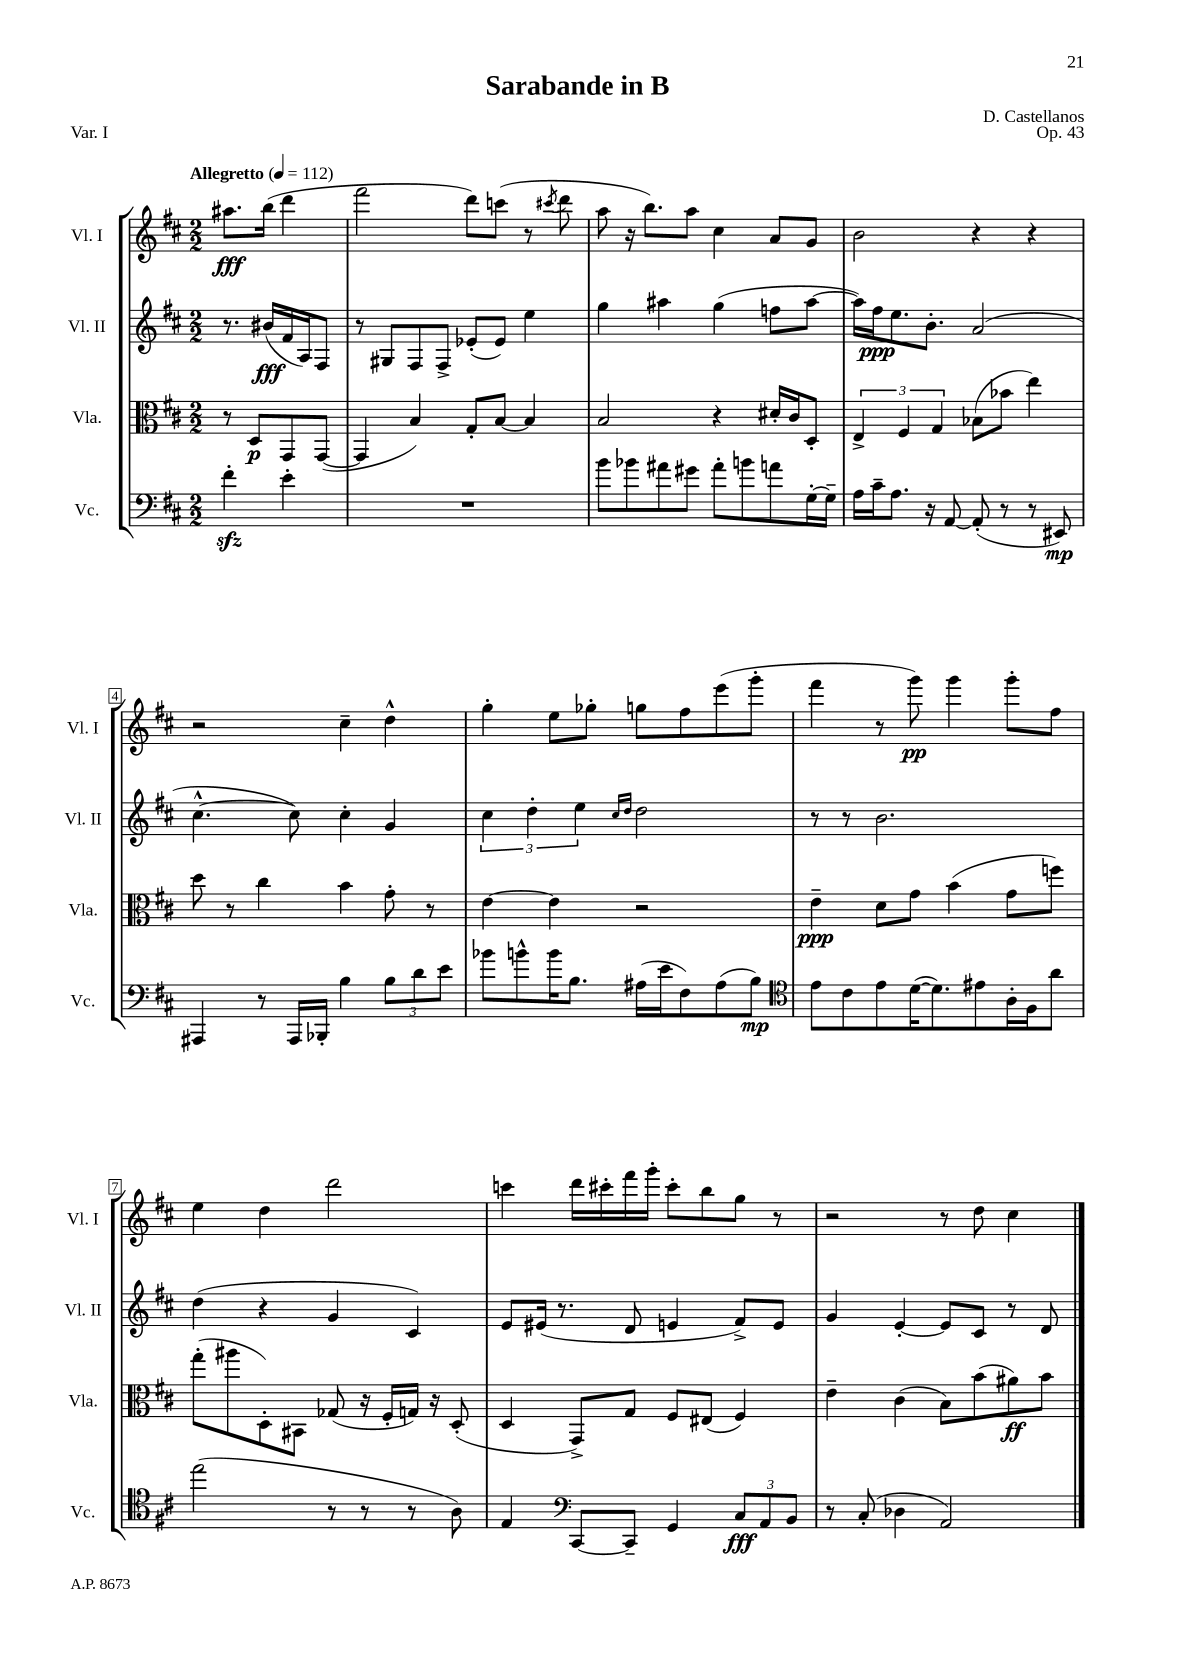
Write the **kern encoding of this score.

**kern	**dynam	**kern	**dynam	**kern	**dynam	**kern	**dynam
*part4	*part4	*part3	*part3	*part2	*part2	*part1	*part1
*staff4	*staff4	*staff3	*staff3	*staff2	*staff2	*staff1	*staff1
*I"Vc.	*	*I"Vla.	*	*I"Vl. II	*	*I"Vl. I	*
*I'Vc.	*	*I'Vla.	*	*I'Vl. II	*	*I'Vl. I	*
*clefF4	*	*clefC3	*	*clefG2	*	*clefG2	*
*k[f#c#]	*	*k[f#c#]	*	*k[f#c#]	*	*k[f#c#]	*
*M2/2	*	*M2/2	*	*M2/2	*	*M2/2	*
*MM112	*	*MM112	*	*MM112	*	*MM112	*
=	=	=	=	=	=	=	=
!	!	!	!	!	!	!LO:TX:a:B:t=Allegretto	!
4f#zz'\	.	8r	.	8.r	.	8.aa#X\L	fff
.	.	8D/L	p	.	.	.	.
.	.	.	.	(16b#X/LL	fff	(16bb\Jk	.
4e'\	.	8GG/	.	16f#/	.	4ddd\	.
.	.	.	.	16A/J)	.	.	.
.	.	([8GG/J	.	8F#/J	.	.	.
=1	=1	=1	=1	=1	=1	=1	=1
1r	.	4GG/]	.	8r	.	2fff#\	.
.	.	.	.	8G#X/L	.	.	.
.	.	4B/)	.	8F#/	.	.	.
.	.	.	.	8F#^/J	.	.	.
.	.	8G'/L	.	(8e-X'/L	.	8ddd\L)	.
.	.	[8B/J	.	8e-/J)	.	(8cccn\J	.
.	.	4B/]	.	4ee\	.	8r	.
.	.	.	.	.	.	8qccc#X/	.
.	.	.	.	.	.	8ddd\	.
=2	=2	=2	=2	=2	=2	=2	=2
8b\L	.	2B/	.	4gg\	.	8aa\	.
8b-X\	.	.	.	.	.	16r	.
.	.	.	.	.	.	8.bb\L)	.
8a#X\	.	.	.	4aa#X\	.	.	.
8g#X\J	.	.	.	.	.	8aa\J	.
8a#'\L	.	4r	.	(4gg\	.	4cc#\	.
8bn\	.	.	.	.	.	.	.
8an\	.	16d#X'/LL	.	8ffn\L	.	8a/L	.
.	.	16c#/J	.	.	.	.	.
[16G'\L	.	8D'/J	.	[8aa#\J	.	8g/J	.
16G~\JJ]	.	.	.	.	.	.	.
=3	=3	=3	=3	=3	=3	=3	=3
16A\LL	.	6E^/	.	16aa#\LL])	.	2b\	.
16c#~\J	.	.	.	16ff#\J	ppp	.	.
8.A\J	.	.	.	8.ee\	.	.	.
.	.	6F#/	.	.	.	.	.
16r	.	.	.	8.b'\J	.	.	.
.	.	6G/	.	.	.	.	.
[8AA/	.	.	.	.	.	.	.
(8AA'/]	.	(8B-X\L	.	(2a/	.	4r	.
8r	.	8b-X\J	.	.	.	.	.
8r	.	4ee\)	.	.	.	4r	.
8EE#X/)	mp	.	.	.	.	.	.
!!LO:LB:g=z
=4	=4	=4	=4	=4	=4	=4	=4
4AAA#X/	.	8dd\	.	[4.cc#^^\	.	2r	.
.	.	8r	.	.	.	.	.
8r	.	4cc#\	.	.	.	.	.
16AAA#/LL	.	.	.	8cc#\])	.	.	.
16BBB-X'/JJ	.	.	.	.	.	.	.
4B\	.	4b\	.	4cc#'\	.	4cc#~\	.
12B\L	.	8g'\	.	4g/	.	4dd^^\	.
12d\	.	.	.	.	.	.	.
.	.	8r	.	.	.	.	.
12e\J	.	.	.	.	.	.	.
=5	=5	=5	=5	=5	=5	=5	=5
8b-X\L	.	[4e\	.	6cc#\	.	4gg'\	.
8bn^^\	.	.	.	.	.	.	.
.	.	.	.	6dd'\	.	.	.
16b\K	.	4e\]	.	.	.	8ee\L	.
8.B\J	.	.	.	.	.	.	.
.	.	.	.	6ee\	.	.	.
.	.	.	.	.	.	8gg-X'\J	.
.	.	.	.	16qqcc#/LL	.	.	.
.	.	.	.	16qqdd/JJ	.	.	.
(16A#X\LL	.	2r	.	2dd\	.	8ggn\L	.
16e\J	.	.	.	.	.	.	.
8F#\)	.	.	.	.	.	8ff#\	.
(8A#\	.	.	.	.	.	(8eee\	.
8B\J)	mp	.	.	.	.	8ggg'\J	.
=6	=6	=6	=6	=6	=6	=6	=6
*clefC4	*	*	*	*	*	*	*
8e\L	.	4e~\	ppp	8r	.	4fff#\	.
8c#\	.	.	.	8r	.	.	.
8e\	.	8d\L	.	2.b\	.	8r	.
([16d\K	.	8g\J	.	.	.	8ggg\)	pp
8.d\])	.	.	.	.	.	.	.
.	.	(4b\	.	.	.	4ggg\	.
8e#X\	.	.	.	.	.	.	.
16A'\L	.	8g\L	.	.	.	8ggg'\L	.
16F#\J	.	.	.	.	.	.	.
8a\J	.	8ffn\J)	.	.	.	8ff#\J	.
!!LO:LB:g=z
=7	=7	=7	=7	=7	=7	=7	=7
(2ee\	.	(8gg'\L	.	(4dd\	.	4ee\	.
.	.	8aa#X\	.	.	.	.	.
.	.	8D'\)	.	4r	.	4dd\	.
.	.	8BB#X\J	.	.	.	.	.
8r	.	(8G-X/	.	4g/	.	2ddd\	.
8r	.	16r	.	.	.	.	.
.	.	16F#'/LL	.	.	.	.	.
8r	.	16Gn/JJ)	.	4c#/)	.	.	.
.	.	16r	.	.	.	.	.
8A\)	.	(8D'/	.	.	.	.	.
=8	=8	=8	=8	=8	=8	=8	=8
4E/	.	4D/	.	8e/L	.	4cccn\	.
.	.	.	.	(16e#X/Jk	.	.	.
.	.	.	.	8.r	.	.	.
*clefF4	*	*	*	*	*	*	*
[8CC#/L	.	8GG^/L)	.	.	.	16ddd\LL	.
.	.	.	.	.	.	16ccc#X'\	.
8CC#~/J]	.	8G/J	.	8d/	.	16fff#\	.
.	.	.	.	.	.	16ggg'\JJ	.
4GG/	.	8F#/L	.	4en/	.	8ccc#'\L	.
.	.	(8E#X/J	.	.	.	8bb\	.
12C#/L	fff	4F#/)	.	8f#^/L)	.	8gg\J	.
12AA/	.	.	.	.	.	.	.
.	.	.	.	8e/J	.	8r	.
12BB/J	.	.	.	.	.	.	.
=9	=9	=9	=9	=9	=9	=9	=9
8r	.	4e~\	.	4g/	.	2r	.
(8C#'/	.	.	.	.	.	.	.
4D-X\	.	(4c#\	.	[4e'/	.	.	.
2AA/)	.	8B\L)	.	8e/L]	.	8r	.
.	.	(8b\	.	8c#/J	.	8dd\	.
.	.	8a#X\)	ff	8r	.	4cc#\	.
.	.	8b\J	.	8d/	.	.	.
==	==	==	==	==	==	==	==
*-	*-	*-	*-	*-	*-	*-	*-
